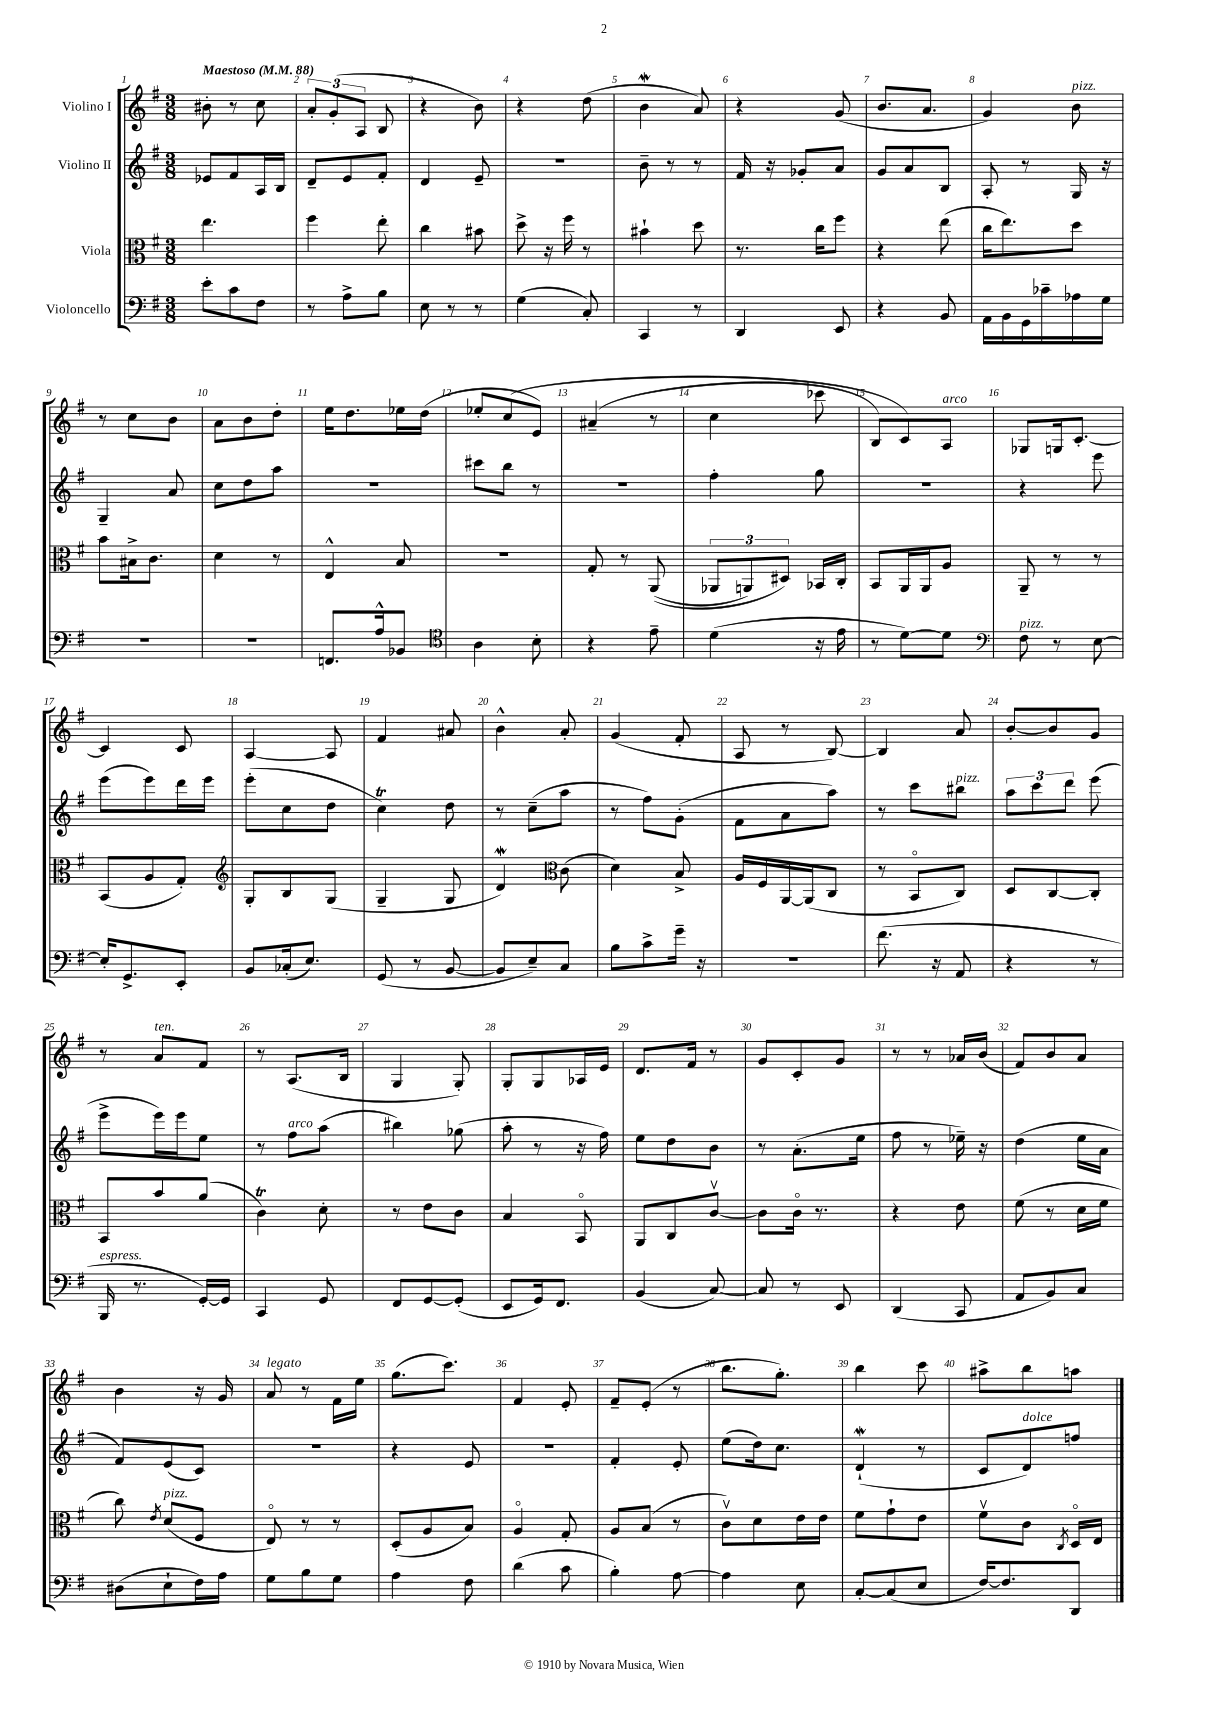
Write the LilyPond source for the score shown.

<<
\new StaffGroup <<
\new Staff = "s0" \with { instrumentName = "Violino I" } {
    \clef treble \key g \major \numericTimeSignature \time 3/8 \tempo "Maestoso" 4 = 88
    \autoBeamOff bis'8-. r8 c''8 |
    \tuplet 3/2 { a'8[-. g'8-.( a8] } b8 |
    r4 b'8) |
    r4 d''8( |
    b'4\mordent a'8) |
    r4 g'8( |
    b'8.[ a'8.] |
    g'4) b'8^\markup { \italic "pizz." } |
    r8 c''8[ b'8] |
    a'8[ b'8 d''8]-. |
    e''16[ d''8. ees''16 d''16]( |
    ees''8[-. c''8\( e'8]) |
    ais'4--( r8 |
    c''4 ces'''8 |
    b8[) c'8\) a8]^\markup { \italic "arco" } |
    ges8[ g16 c'8.]~-. |
    c'4 c'8 |
    a4~ a8 |
    fis'4 ais'8 |
    b'4-^ a'8-. |
    g'4( fis'8-. |
    a8 r8 b8~) |
    b4 a'8 |
    b'8[~-. b'8 g'8] |
    r8 a'8[^\markup { \italic "ten." } fis'8] |
    r8 a8.[( b16] |
    g4 g8-.) |
    g8[-. g8 aes16 e'16] |
    d'8.[ fis'16] r8 |
    g'8[ c'8-. g'8] |
    r8 r8 aes'16[ b'16]( |
    fis'8[) b'8 a'8] |
    b'4 r16 g'16 |
    a'8^\markup { \italic "legato" } r8 fis'16[ e''16] |
    g''8.[( c'''8.]) |
    fis'4 e'8-. |
    fis'8[-- e'8]-.( r8 |
    b''8.[ g''8.]-.) |
    b''4 c'''8 |
    ais''8[-> b''8 a''8] \bar "|." |
}
\new Staff = "s1" \with { instrumentName = "Violino II" } {
    \clef treble \key g \major \numericTimeSignature \time 3/8
    \autoBeamOff ees'8[ fis'8 a16 b16] |
    d'8[-- e'8 fis'8]-. |
    d'4 e'8-- |
    R4. |
    b'8-- r8 r8 |
    fis'16 r16 ges'8[-. a'8] |
    g'8[ a'8 b8] |
    a8-. r8 g16 r16 |
    g4-- a'8 |
    c''8[ d''8 a''8] |
    R4. |
    cis'''8[ b''8] r8 |
    R4. |
    fis''4-. g''8 |
    R4. |
    r4 e'''8 |
    e'''8[( e'''8) d'''16 e'''16] |
    e'''8[-.( c''8 d''8] |
    c''4\trill) d''8 |
    r8 c''8[--( a''8] |
    r8 fis''8[) g'8]-.( |
    fis'8[ a'8 a''8]) |
    r8 c'''8[ bis''8]^\markup { \italic "pizz." } |
    \tuplet 3/2 { a''8[ c'''8 d'''8] } e'''8( |
    e'''8[-> e'''16) e'''16 e''8] |
    r8 fis''8[^\markup { \italic "arco" } a''8]( |
    bis''4) ges''8( |
    a''8-. r8 r16 fis''16) |
    e''8[ d''8 b'8] |
    r8 a'8.[-.( e''16] |
    fis''8 r8 ees''16--) r16 |
    d''4( e''16[ a'16] |
    fis'8[) e'8( c'8]) |
    r4. |
    r4 e'8 |
    r4. |
    fis'4-. e'8-. |
    e''8[( d''16) c''8.] |
    d'4-!\mordent( r8 |
    c'8[ d'8^\markup { \italic "dolce" }) f''8] \bar "|." |
}
\new Staff = "s2" \with { instrumentName = "Viola" } {
    \clef alto \key g \major \numericTimeSignature \time 3/8
    \autoBeamOff e''4. |
    fis''4 e''8-. |
    c''4 bis'8 |
    d''8-> r16 fis''16 r8 |
    bis'4-! d''8 |
    r8. c''16[ fis''8] |
    r4 e''8( |
    c''16[ e''8.) d''8] |
    b'8[ bis16-> c'8.] |
    d'4 r8 |
    e4-^ b8 |
    r4. |
    g8-. r8 a,8(\( |
    \tuplet 3/2 { aes,8[ a,8) dis8]\) } bes,16[ c16]-. |
    b,8[ a,16 a,16 a8] |
    a,8-- r8 r8 |
    b,8[( a8 g8]-.) |
    \clef treble g8[-. b8 g8]( |
    g4-- g8 |
    d'4\mordent) \clef alto c'8( |
    d'4) b8-> |
    a16[ fis16 a,16~ a,16( c8] |
    r8 b,8[\flageolet c8]) |
    d8[ c8~ c8]-. |
    b,8[ b'8 a'8]( |
    c'4\trill) d'8-. |
    r8 e'8[ c'8] |
    b4 b,8\flageolet |
    a,8[ c8 c'8]~\upbow |
    c'8[ c'16]\flageolet r8. |
    r4 e'8 |
    fis'8( r8 d'16[ fis'16] |
    c''8) \acciaccatura { e'8 } d'8[^\markup { \italic "pizz." }( fis8] |
    e8\flageolet) r8 r8 |
    d8[-.( a8 b8]) |
    a4\flageolet g8-. |
    a8[ b8]( r8 |
    c'8[\upbow) d'8 e'16 e'16] |
    fis'8[ g'8-! e'8] |
    fis'8[\upbow c'8] \acciaccatura { c8 } d16[\flageolet e16] \bar "|." |
}
\new Staff = "s3" \with { instrumentName = "Violoncello" } {
    \clef bass \key g \major \numericTimeSignature \time 3/8
    \autoBeamOff e'8[-. c'8 fis8] |
    r8 a8[-> b8] |
    e8 r8 r8 |
    g4( c8-.) |
    c,4 r8 |
    d,4 e,8 |
    r4 b,8 |
    a,16[ b,16 g,16 ces'16-- aes16 g16] |
    R4. |
    R4. |
    f,8.[ a16-^ bes,8] |
    \clef tenor a4 b8-. |
    r4 e'8-- |
    d'4( r16 e'16 |
    r8 d'8[~) d'8] |
    \clef bass fis8^\markup { \italic "pizz." } r8 e8~ |
    e16[-. g,8.-> e,8]-. |
    b,8[ ces16-.( e8.]) |
    g,8( r8 b,8~ |
    b,8[ e8--) c8] |
    b8[ c'8-> g'16]-- r16 |
    R4. |
    fis'8.( r16 a,8 |
    r4 r8 |
    b,,16^\markup { \italic "espress." } r8. g,16[~-.) g,16] |
    c,4 g,8 |
    fis,8[ g,8~ g,8]-.( |
    e,8[ g,16) fis,8.] |
    b,4( c8~) |
    c8 r8 e,8 |
    d,4( c,8 |
    a,8[ b,8) c8] |
    dis8[( e8-! fis16) a16] |
    g8[ b8 g8] |
    a4 fis8 |
    d'4( c'8 |
    b4-.) a8~ |
    a4 e8 |
    c8[~-. c8( e8] |
    fis16[~) fis8. d,8] \bar "|." |
}
>>
>>
\layout { \context { \Score \override BarNumber.break-visibility = ##(#f #t #t) barNumberVisibility = #all-bar-numbers-visible } }
